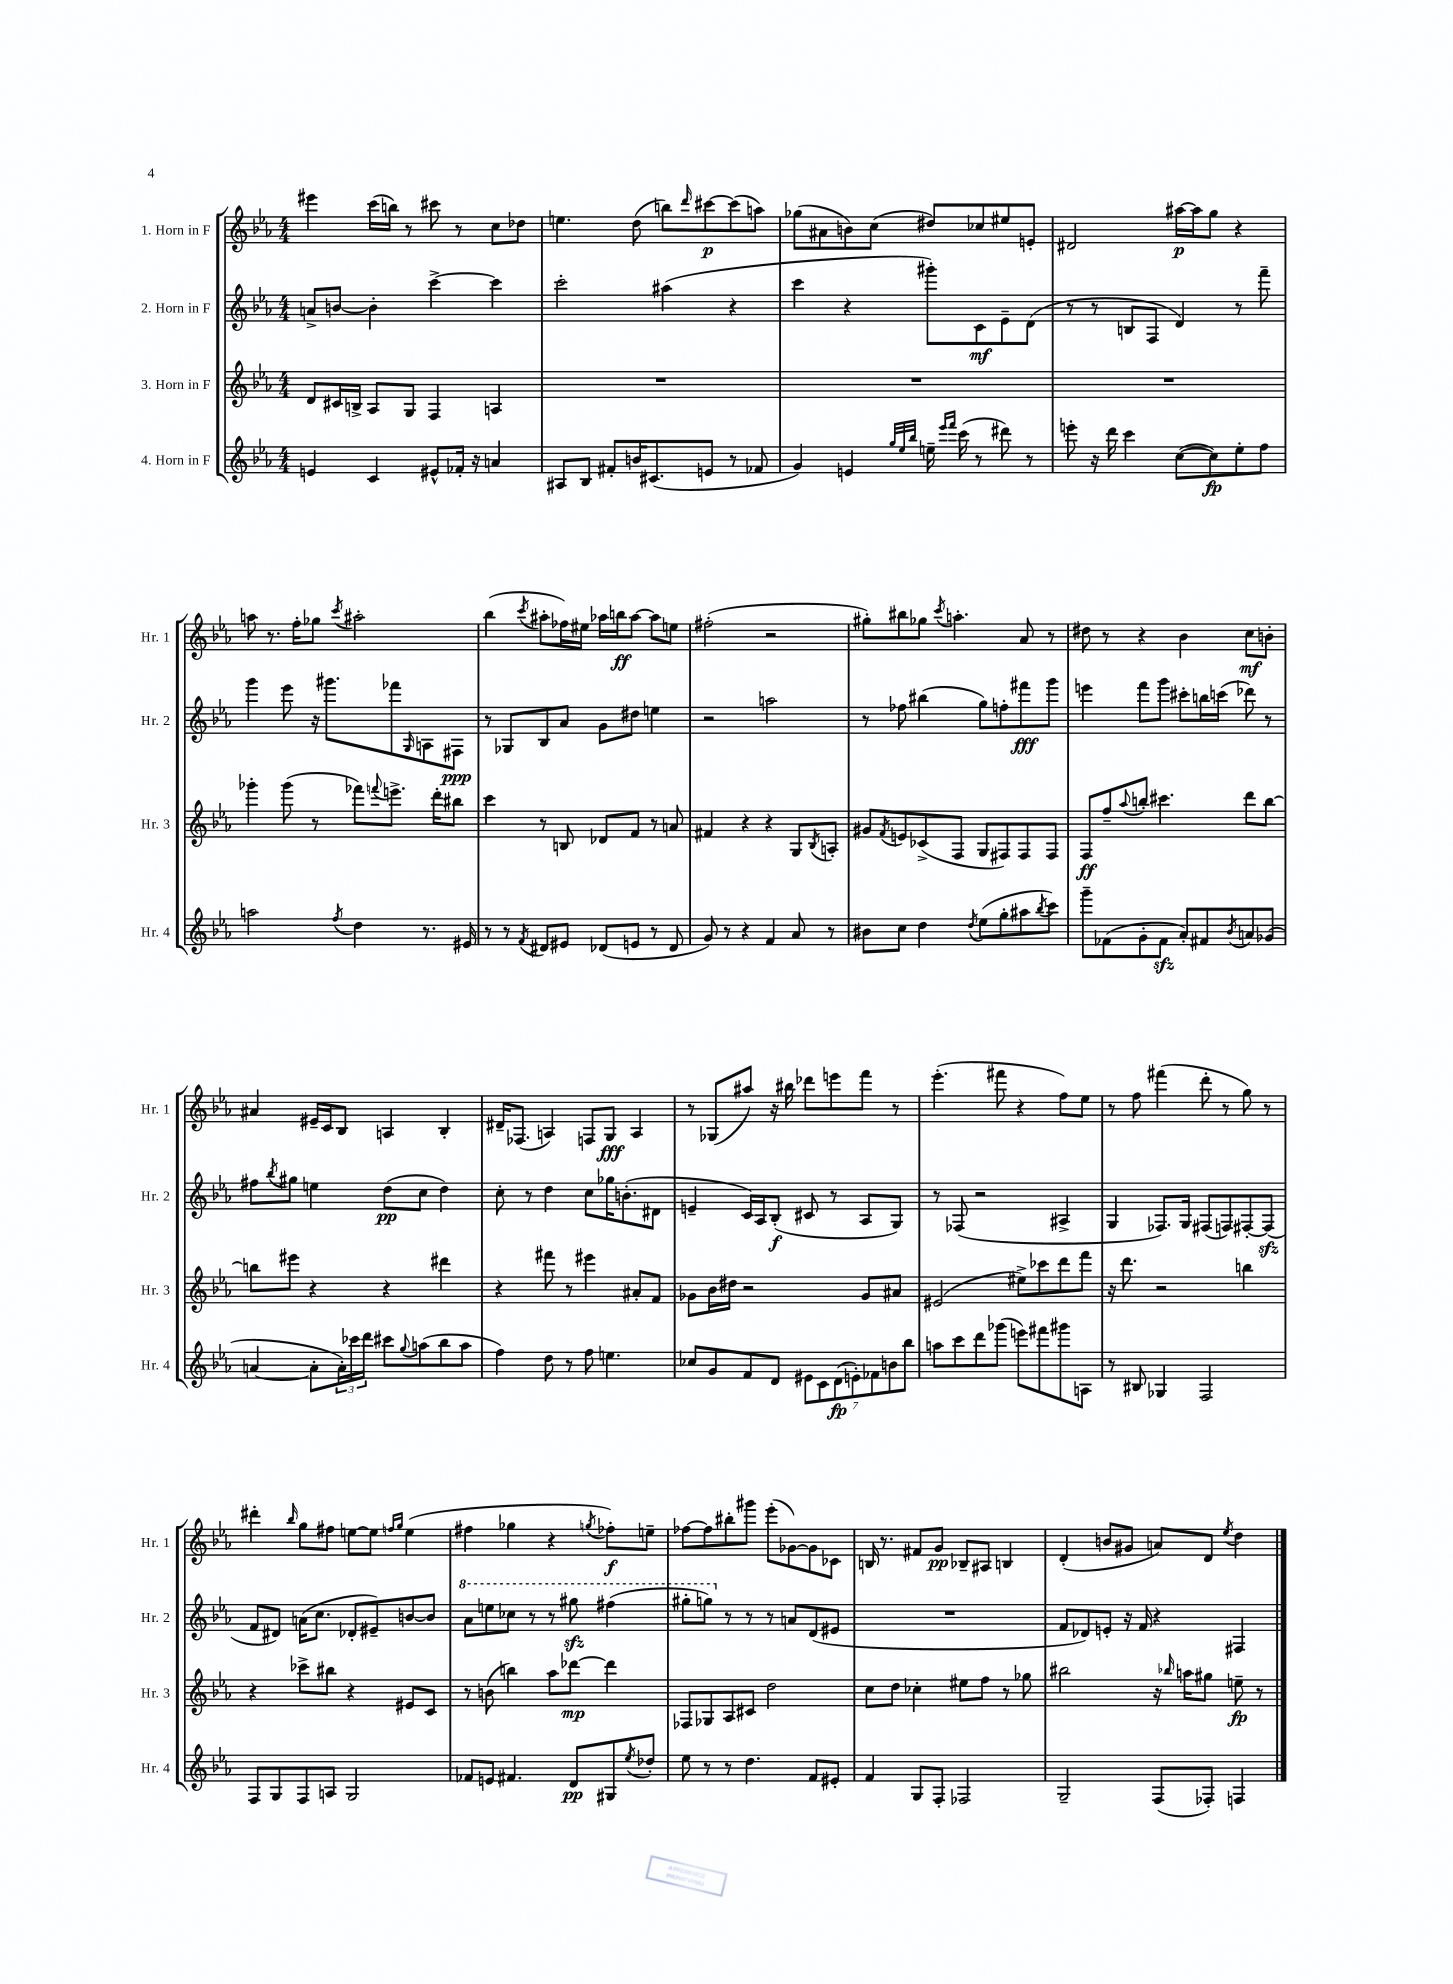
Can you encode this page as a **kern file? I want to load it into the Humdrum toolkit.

**kern	**dynam	**kern	**dynam	**kern	**dynam	**kern	**dynam
*part4	*part4	*part3	*part3	*part2	*part2	*part1	*part1
*staff4	*staff4	*staff3	*staff3	*staff2	*staff2	*staff1	*staff1
*I"4. Horn in F	*	*I"3. Horn in F	*	*I"2. Horn in F	*	*I"1. Horn in F	*
*I'Hr. 4	*	*I'Hr. 3	*	*I'Hr. 2	*	*I'Hr. 1	*
*clefG2	*	*clefG2	*	*clefG2	*	*clefG2	*
*k[b-e-a-]	*	*k[b-e-a-]	*	*k[b-e-a-]	*	*k[b-e-a-]	*
*M4/4	*	*M4/4	*	*M4/4	*	*M4/4	*
=1	=1	=1	=1	=1	=1	=1	=1
4en/	.	8d/L	.	8an^/L	.	4eee#X\	.
.	.	16c#X/L	.	[8bn/J	.	.	.
.	.	16Bn^/JJ	.	.	.	.	.
4c/	.	8A-/L	.	4b'\]	.	(16ccc\LL	.
.	.	.	.	.	.	16bbn\JJ)	.
.	.	8G/J	.	.	.	8r	.
8e#X^^/L	.	4F/	.	[4ccc^\	.	8ccc#X\	.
16f-X'/Jk	.	.	.	.	.	8r	.
16r	.	.	.	.	.	.	.
4an/	.	4An/	.	4ccc\]	.	8cc\L	.
.	.	.	.	.	.	8dd-X\J	.
=2	=2	=2	=2	=2	=2	=2	=2
8A#X/L	.	1r	.	2ccc'\	.	4.een\	.
8B-/J	.	.	.	.	.	.	.
8f#X'/L	.	.	.	.	.	.	.
16bn/K	.	.	.	.	.	(8dd\	.
(8.c#X/	.	.	.	.	.	.	.
.	.	.	.	(4aa#X\	.	8bbn\L)	.
.	.	.	.	.	.	16qqddd/	.
8en/J	.	.	.	.	.	[8ccc#X\	p
8r	.	.	.	4r	.	(8ccc#\]	.
8f-X/	.	.	.	.	.	8aan\J)	.
=3	=3	=3	=3	=3	=3	=3	=3
4g/)	.	1r	.	4ccc\	.	(8gg-X\L	.
.	.	.	.	.	.	8a#X\	.
4en/	.	.	.	4r	.	8bn\)	.
.	.	.	.	.	.	(8cc\J	.
32qqgg/LLL	.	.	.	.	.	.	.
32qqee-/	.	.	.	.	.	.	.
32qqbb-/JJJ	.	.	.	.	.	.	.
16een~\	.	.	.	8ggg#X'\L)	.	8dd#X/L)	.
16qqeee-/LL	.	.	.	.	.	.	.
16qqfff/JJ	.	.	.	.	.	.	.
(16ccc\	.	.	.	.	.	.	.
8r	.	.	.	8c\	mf	8cc-X/	.
8ddd#X\)	.	.	.	8e-~\	.	8ee#X/	.
8r	.	.	.	(8d\J	.	8en'/J	.
=4	=4	=4	=4	=4	=4	=4	=4
8eeen'\	.	1r	.	8r	.	2d#X/	.
16r	.	.	.	8r	.	.	.
16ddd\	.	.	.	.	.	.	.
4ccc\	.	.	.	8Bn/L	.	.	.
.	.	.	.	8F/J	.	.	.
([8cc\L	.	.	.	4d/)	.	[16aa#X\LL	p
.	.	.	.	.	.	16aa#\J]	.
8cc\])	fp	.	.	.	.	8gg\J	.
8ee-'\	.	.	.	8r	.	4r	.
8ff\J	.	.	.	8fff~\	.	.	.
!!LO:LB:g=z
=5	=5	=5	=5	=5	=5	=5	=5
2aan\	.	4ggg-X'\	.	4ggg\	.	8aan\	.
.	.	.	.	.	.	8.r	.
.	.	(8ggg-\	.	8eee-\	.	.	.
.	.	.	.	.	.	16ff'\KL	.
.	.	8r	.	16r	.	8gg-X\J	.
.	.	.	.	8.ggg#X\L	.	.	.
8qff/	.	.	.	.	.	8qccc/	.
4dd\	.	8fff-X\L)	.	.	.	2aa#X'\	.
.	.	8qqfffn/	.	.	.	.	.
.	.	8.eeen^\J	.	8fff-X\	.	.	.
.	.	.	.	16qqG/	.	.	.
8.r	.	.	.	8An\	.	.	.
.	.	16ddd'\KL	.	.	.	.	.
.	.	8bb#X\J	.	8F#X\J	ppp	.	.
16e#X/	.	.	.	.	.	.	.
=6	=6	=6	=6	=6	=6	=6	=6
8r	.	4ccc\	.	8r	.	(4bb-\	.
8r	.	.	.	8G-X/L	.	.	.
8qf/	.	.	.	.	.	8qccc/	.
8d#X/L	.	8r	.	8B-/	.	8aa#X'\L	.
8e#X/J	.	8Bn/	.	8a-/J	.	16ff-X\L)	.
.	.	.	.	.	.	16ee#X\JJ	.
(8d-X/L	.	8d-X/L	.	8g\L	.	16aa-X\LL	.
.	.	.	.	.	.	16bbn\J	ff
8en/J	.	8f/J	.	8dd#X\J	.	[8aa-\J	.
8r	.	8r	.	4een\	.	8aa-\L]	.
8d-/	.	8an/	.	.	.	8een\J	.
=7	=7	=7	=7	=7	=7	=7	=7
8g/)	.	4f#X/	.	2r	.	(2ff#X'\	.
8r	.	.	.	.	.	.	.
4r	.	4r	.	.	.	.	.
4f/	.	4r	.	2aan\	.	2r	.
8a-/	.	8G/L	.	.	.	.	.
.	.	8qB-/	.	.	.	.	.
8r	.	8An'/J	.	.	.	.	.
=8	=8	=8	=8	=8	=8	=8	=8
8b#X\L	.	8g#X/L	.	8r	.	8gg#X'\L)	.
.	.	8qf/	.	.	.	.	.
8cc\J	.	8en/	.	8ff-X\	.	8bb#X\	.
4dd\	.	(8c-X^/	.	(4bb#X\	.	8gg-X\J	.
.	.	.	.	.	.	8qccc/	.
.	.	8F/J	.	.	.	4.aan'\	.
8qdd/	.	.	.	.	.	.	.
(8ee-\L	.	8G/L	.	8gg\L)	.	.	.
8gg'\	.	8F#X/)	.	8ffn'\	.	.	.
8aa#X\	.	8F#/	.	8fff#X\	fff	8a-/	.
8qbb-/	.	.	.	.	.	.	.
8ccc\J)	.	8F#/J	.	8ggg\J	.	8r	.
=9	=9	=9	=9	=9	=9	=9	=9
8ggg~\L	.	8F/L	ff	4eeen\	.	8dd#X\	.
(8f-X\	.	8ff~/	.	.	.	8r	.
.	.	8qqaa-/	.	.	.	.	.
8g'\	.	8bbn'/J	.	8fff\L	.	4r	.
8f-zz\J	.	4.ccc#X\	.	8ggg\J	.	.	.
8a-'/L)	.	.	.	8ccc#X'\L	.	4b-\	.
8f#X/	.	.	.	16bbn\L	.	.	.
.	.	.	.	(16cccn\JJ	.	.	.
8qb-/	.	.	.	.	.	.	.
8an/	.	8ddd\L	.	8ddd-X\)	.	8cc\L	mf
(8g-X/J	.	[8bb\J	.	8r	.	8bn'\J	.
!!LO:LB:g=z
=10	=10	=10	=10	=10	=10	=10	=10
[4an/	.	8bbn\L]	.	8ff#X\L	.	4a#X/	.
.	.	.	.	8qbb-/	.	.	.
.	.	8eee#X\J	.	8gg#X\J	.	.	.
8a'\L]	.	4r	.	4een\	.	16e#X~/LL	.
.	.	.	.	.	.	16c/J	.
24a'\L)	.	.	.	.	.	8B-/J	.
24ccc-X\	.	.	.	.	.	.	.
24ddd\JJ	.	.	.	.	.	.	.
8ccc#X\L	.	4r	.	(8dd\L	pp	4An/	.
8qqgg/	.	.	.	.	.	.	.
(8aan\	.	.	.	8cc\J	.	.	.
8bb-\	.	4ddd#X\	.	4dd\)	.	4B-'/	.
8aa\J	.	.	.	.	.	.	.
=11	=11	=11	=11	=11	=11	=11	=11
4ff\)	.	4r	.	8cc'\	.	16d#X~/KL	.
.	.	.	.	.	.	(8.F-X/J	.
.	.	.	.	8r	.	.	.
8dd\	.	8fff#X\	.	4dd\	.	4An/)	.
8r	.	8r	.	.	.	.	.
8ff\	.	4eee#X\	.	8cc\L	.	8Fn/L	.
4.een\	.	.	.	16gg-X\K	.	8G/J	fff
.	.	.	.	(8.bn'\	.	.	.
.	.	8a#X'/L	.	.	.	4A/	.
.	.	8f/J	.	8d#X\J	.	.	.
=12	=12	=12	=12	=12	=12	=12	=12
8cc-X/L	.	8g-X\L	.	4en~/	.	8r	.
8g/	.	16b-\L	.	.	.	(8G-X/L	.
.	.	16dd#X\JJ	.	.	.	.	.
8f/	.	2r	.	16c/LL)	.	8aa#X/J)	.
.	.	.	.	16A-/J	.	.	.
8d/J	.	.	.	(8B-'/J	f	16r	.
.	.	.	.	.	.	16bb#X\	.
14e#X\L	.	.	.	8c#X/	.	8ddd-X\L	.
14c\	.	.	.	.	.	.	.
.	.	.	.	8r	.	8eeen\	.
(14d\	fp	.	.	.	.	.	.
14en'\)	.	.	.	.	.	.	.
.	.	8g-/L	.	8A-/L	.	8fff\J	.
14f-X\	.	.	.	.	.	.	.
14bn\	.	.	.	.	.	.	.
.	.	8a#X/J	.	8G/J)	.	8r	.
14bb-\J	.	.	.	.	.	.	.
=13	=13	=13	=13	=13	=13	=13	=13
8aan\L	.	(2e#X/	.	8r	.	(4.eee-'\	.
8ccc\	.	.	.	(8F-X/	.	.	.
8ddd\	.	.	.	2r	.	.	.
(8ggg-X\J	.	.	.	.	.	8fff#X\	.
8eeen\L)	.	8ee#X^\L)	.	.	.	4r	.
8fff#X\	.	8ccc-X\	.	.	.	.	.
8ggg#X\	.	8ddd\	.	4A#X^/	.	8ff\L)	.
8An\J	.	8fff\J	.	.	.	8ee-\J	.
=14	=14	=14	=14	=14	=14	=14	=14
8r	.	16r	.	4G/	.	8r	.
.	.	8.ddd\	.	.	.	.	.
8B#X/	.	.	.	.	.	8ff\	.
4G-X/	.	2r	.	8.F-X/L)	.	(4fff#X\	.
.	.	.	.	16G/Jk	.	.	.
2F/	.	.	.	(8F#X/L	.	8ddd'\	.
.	.	.	.	8Fn/)	.	8r	.
.	.	4bbn\	.	[8F#X'/	.	8gg\)	.
.	.	.	.	(8F#zz/J]	.	8r	.
!!LO:LB:g=z
=15	=15	=15	=15	=15	=15	=15	=15
8F/L	.	4r	.	8f/L	.	4ddd#X'\	.
8G/	.	.	.	8d#X/J)	.	.	.
.	.	.	.	.	.	16qqbb-/	.
8F/	.	8ccc-X^\L	.	(16an\KL	.	8gg\L	.
.	.	.	.	8.cc\J	.	.	.
8An/J	.	8bb#X\J	.	.	.	8ff#X\J	.
2G/	.	4r	.	8d-X'/L	.	[8een\L	.
.	.	.	.	8e#X~/)	.	8ee\J]	.
.	.	.	.	.	.	16qqffn/LL	.
.	.	.	.	.	.	16qqgg/JJ	.
.	.	8e#X/L	.	[8bn/	.	(4ee\	.
.	.	8c/J	.	8b/J]	.	.	.
=16	=16	=16	=16	=16	=16	=16	=16
*	*	*	*	*8va	*	*	*
8f-X/L	.	8r	.	8aa-\L	.	4ff#X\	.
8en/J	.	(8bn\	.	8eeen\	.	.	.
4.f#X/	.	4bbn\)	.	8ccc-X\J	.	4gg-X\	.
.	.	.	.	8r	.	.	.
.	.	8aa-\L	.	8r	.	4r	.
8d/L	pp	[8ddd-X\J	mp	8ggg#Xzz\	.	.	.
.	.	.	.	.	.	8qggn/	.
8G#X/	.	4ddd-\]	.	(4fff#X\	.	8ff-X'\L)	f
8qee-/	.	.	.	.	.	.	.
8dd-X'/J	.	.	.	.	.	8een~\J	.
=17	=17	=17	=17	=17	=17	=17	=17
8ee-\	.	8F-X/L	.	8ggg#X'\L	.	[8ff-X\L	.
8r	.	8G-X/	.	8gggn\J)	.	8ff-\]	.
*	*	*	*	*X8va	*	*	*
8r	.	8A-/	.	8r	.	8bb#X'\	.
4.dd\	.	8c#X/J	.	8r	.	8ggg#X\J	.
.	.	2dd\	.	8r	.	(8eee-'\L	.
.	.	.	.	8an/L	.	[8g-X\)	.
8f/L	.	.	.	(8d/	.	8g-\]	.
8e#X'/J	.	.	.	8e#X/J	.	8c-X\J	.
=18	=18	=18	=18	=18	=18	=18	=18
4f/	.	8cc\L	.	1r	.	16Bn/	.
.	.	.	.	.	.	8.r	.
.	.	8dd\J	.	.	.	.	.
8G/L	.	4cc-X'\	.	.	.	8f#X/L	.
8F'/J	.	.	.	.	.	8g/J	pp
2F-X/	.	8ee#X\L	.	.	.	8B-X~/L	.
.	.	8ff\J	.	.	.	8A#X/J	.
.	.	8r	.	.	.	4Bn/	.
.	.	8gg-X\	.	.	.	.	.
=19	=19	=19	=19	=19	=19	=19	=19
2G~/	.	2bb#X\	.	8f/L	.	(4d'/	.
.	.	.	.	8d-X/)	.	.	.
.	.	.	.	8en'/J	.	8bn/L	.
.	.	.	.	16r	.	8g#X/J	.
.	.	.	.	16f/	.	.	.
(8F/L	.	16r	.	4r	.	8an/L)	.
.	.	16qqbb-X/	.	.	.	.	.
.	.	16aan\KL	.	.	.	.	.
8F-X'/J)	.	8gg#X\J	.	.	.	8d/J	.
.	.	.	.	.	.	8qee-/	.
4Fn/	.	8een~\	fp	4F#X/	.	4dd\	.
.	.	8r	.	.	.	.	.
==	==	==	==	==	==	==	==
*-	*-	*-	*-	*-	*-	*-	*-
